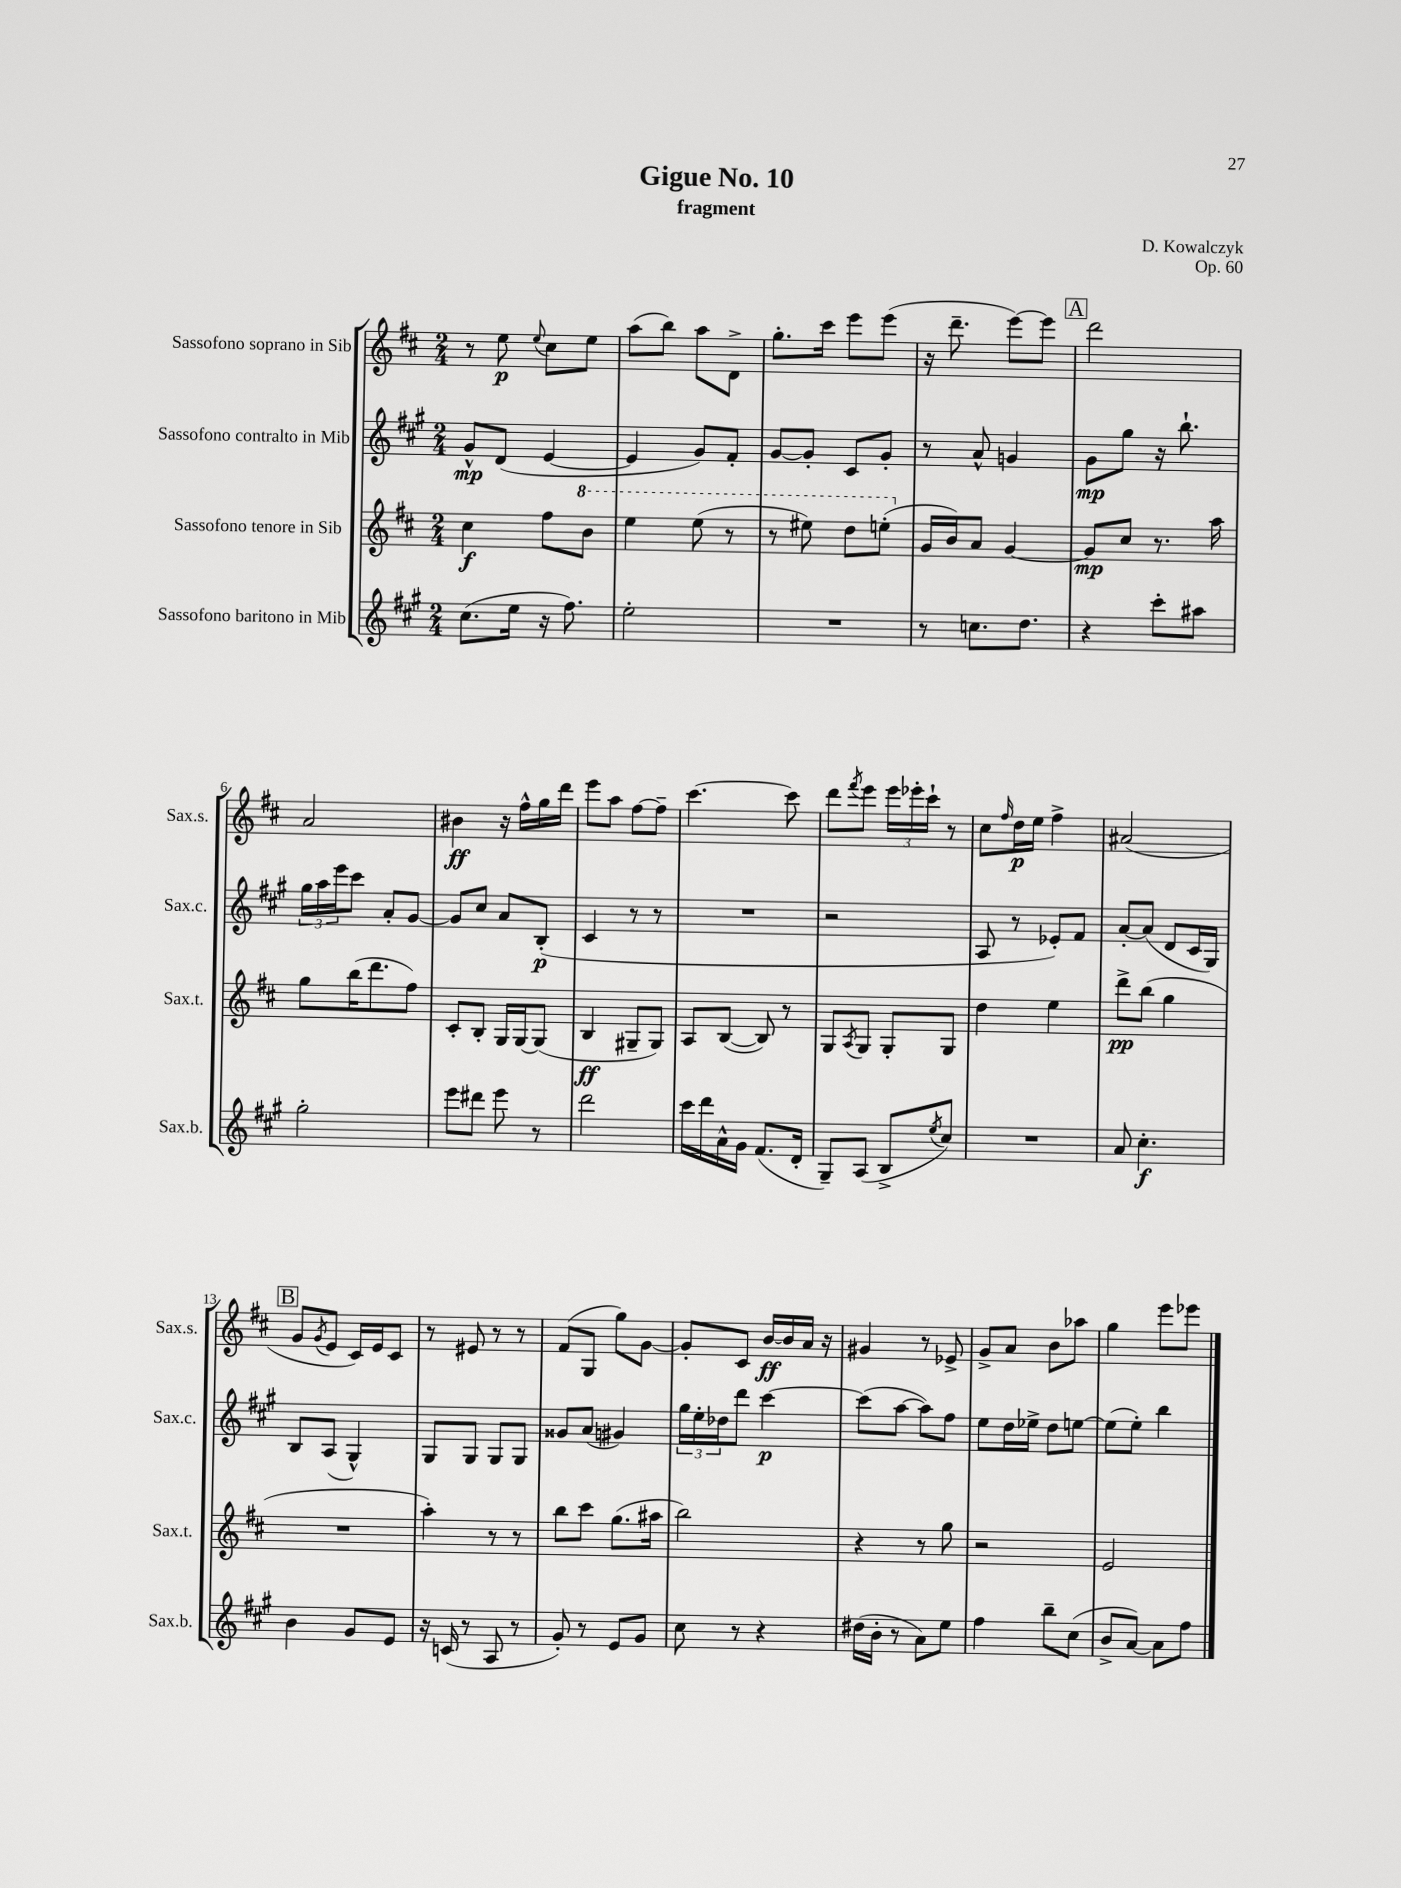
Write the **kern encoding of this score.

**kern	**kern	**kern	**kern
*staff4	*staff3	*staff2	*staff1
*clefG2	*clefG2	*clefG2	*clefG2
*k[f#c#g#]	*k[f#c#]	*k[f#c#g#]	*k[f#c#]
*M2/4	*M2/4	*M2/4	*M2/4
(8.cc#	4cc#	8g#^^	8r
.	.	(8d	8ee
16ee	.	.	.
.	.	.	8qqee
16r	8ff#	[4e	8cc#
8.ff#)	.	.	.
.	8bb	.	8ee
=	=	=	=
2ee'	4eee	4e]	(8aa
.	.	.	8bb)
.	(8eee	8g#)	8aa
.	8r	8f#'	8d^
=	=	=	=
2r	8r	[8g#	8.gg'
.	8eee#)	8g#']	.
.	.	.	16ccc#
.	8ddd	8c#	8eee
.	(8eee'	8g#'	(8eee
=	=	=	=
8r	16g	8r	16r
.	16b)	.	8.ddd~
8.cc	8a	8a^^	.
.	[4g	4g	[8eee)
8.dd	.	.	.
.	.	.	8eee]
=	=	=	=
4r	8g]	8g#	2ddd
.	8cc#	8gg#	.
8ccc#'	8.r	16r	.
.	.	8.bb`	.
8aa#	.	.	.
.	16aa	.	.
=	=	=	=
2gg#'	8gg	24gg#	2a
.	.	24aa	.
.	.	24eee	.
.	(16bb	8ccc#	.
.	8.ddd	.	.
.	.	8a'	.
.	8ff#)	[8g#	.
=	=	=	=
8eee	8c#'	8g#]	4b#
8ddd#	8B'	8cc#	.
8eee	16G	8a	16r
.	[16G	.	16ff#^^
8r	(8G]	(8B'	16gg
.	.	.	16ddd
=	=	=	=
2ddd	4B	4c#	8eee
.	.	.	8aa
.	8G#~	8r	[8ff#
.	8G#)	8r	8ff#~]
=	=	=	=
16ccc#	8A	2r	[4.ccc#
16ddd	.	.	.
16a^^	([8B	.	.
16g#	.	.	.
(8.f#	8B])	.	.
.	8r	.	8ccc#]
16d'	.	.	.
=	=	=	=
8G#~)	8G	2r	8ddd
.	8qA	.	8qfff#
(8A	8G	.	8eee
8B^	8G'	.	24eee
.	.	.	24eee-'
.	.	.	24ccc#`
8qee	.	.	.
8cc#)	8G	.	8r
=	=	=	=
2r	4dd	8A	8cc#
.	.	.	16qqff#
.	.	8r	16dd
.	.	.	16ee
.	4ee	8e-')	4ff#^
.	.	8f#	.
=	=	=	=
8a	8ddd^	[8a'	(2a#
4.cc#'	(8bb	(8a]	.
.	4gg	8d	.
.	.	16c#	.
.	.	16G#)	.
=	=	=	=
4b	2r	8B	8g
.	.	.	8qg
.	.	(8A	8e
8g#	.	4G#^^)	16c#)
.	.	.	16e
8e	.	.	8c#
=	=	=	=
16r	4aa')	8G#	8r
(16c	.	.	.
8r	.	8G#	8e#
8A	8r	8G#	8r
8r	8r	8G#	8r
=	=	=	=
8g#')	8bb	8g##	(8f#
8r	8ccc#	(8a	8G
8e	(8.gg	4g#)	8gg)
8g#	.	.	[8g
.	16aa#	.	.
=	=	=	=
8cc#	2bb)	24gg#	8g']
.	.	24ee'	.
.	.	24dd-	.
8r	.	8ddd	8c#
4r	.	[4ccc#	[16b
.	.	.	16b]
.	.	.	16a
.	.	.	16r
=	=	=	=
(16dd#	4r	(8ccc#]	4g#
16b'	.	.	.
8r	.	[8aa	.
8a)	8r	8aa])	8r
8ee	8gg	8ff#	8e-^
=	=	=	=
4ff#	2r	8ee	8g^
.	.	16dd	8a
.	.	16ee-^	.
8bb~	.	8dd	8b
(8cc#	.	[8ee	8aa-
=	=	=	=
8b^	2e	(8ee]	4gg
[8a)	.	8ee')	.
8a]	.	4bb	8eee
8ff#	.	.	8eee-
==	==	==	==
*-	*-	*-	*-
